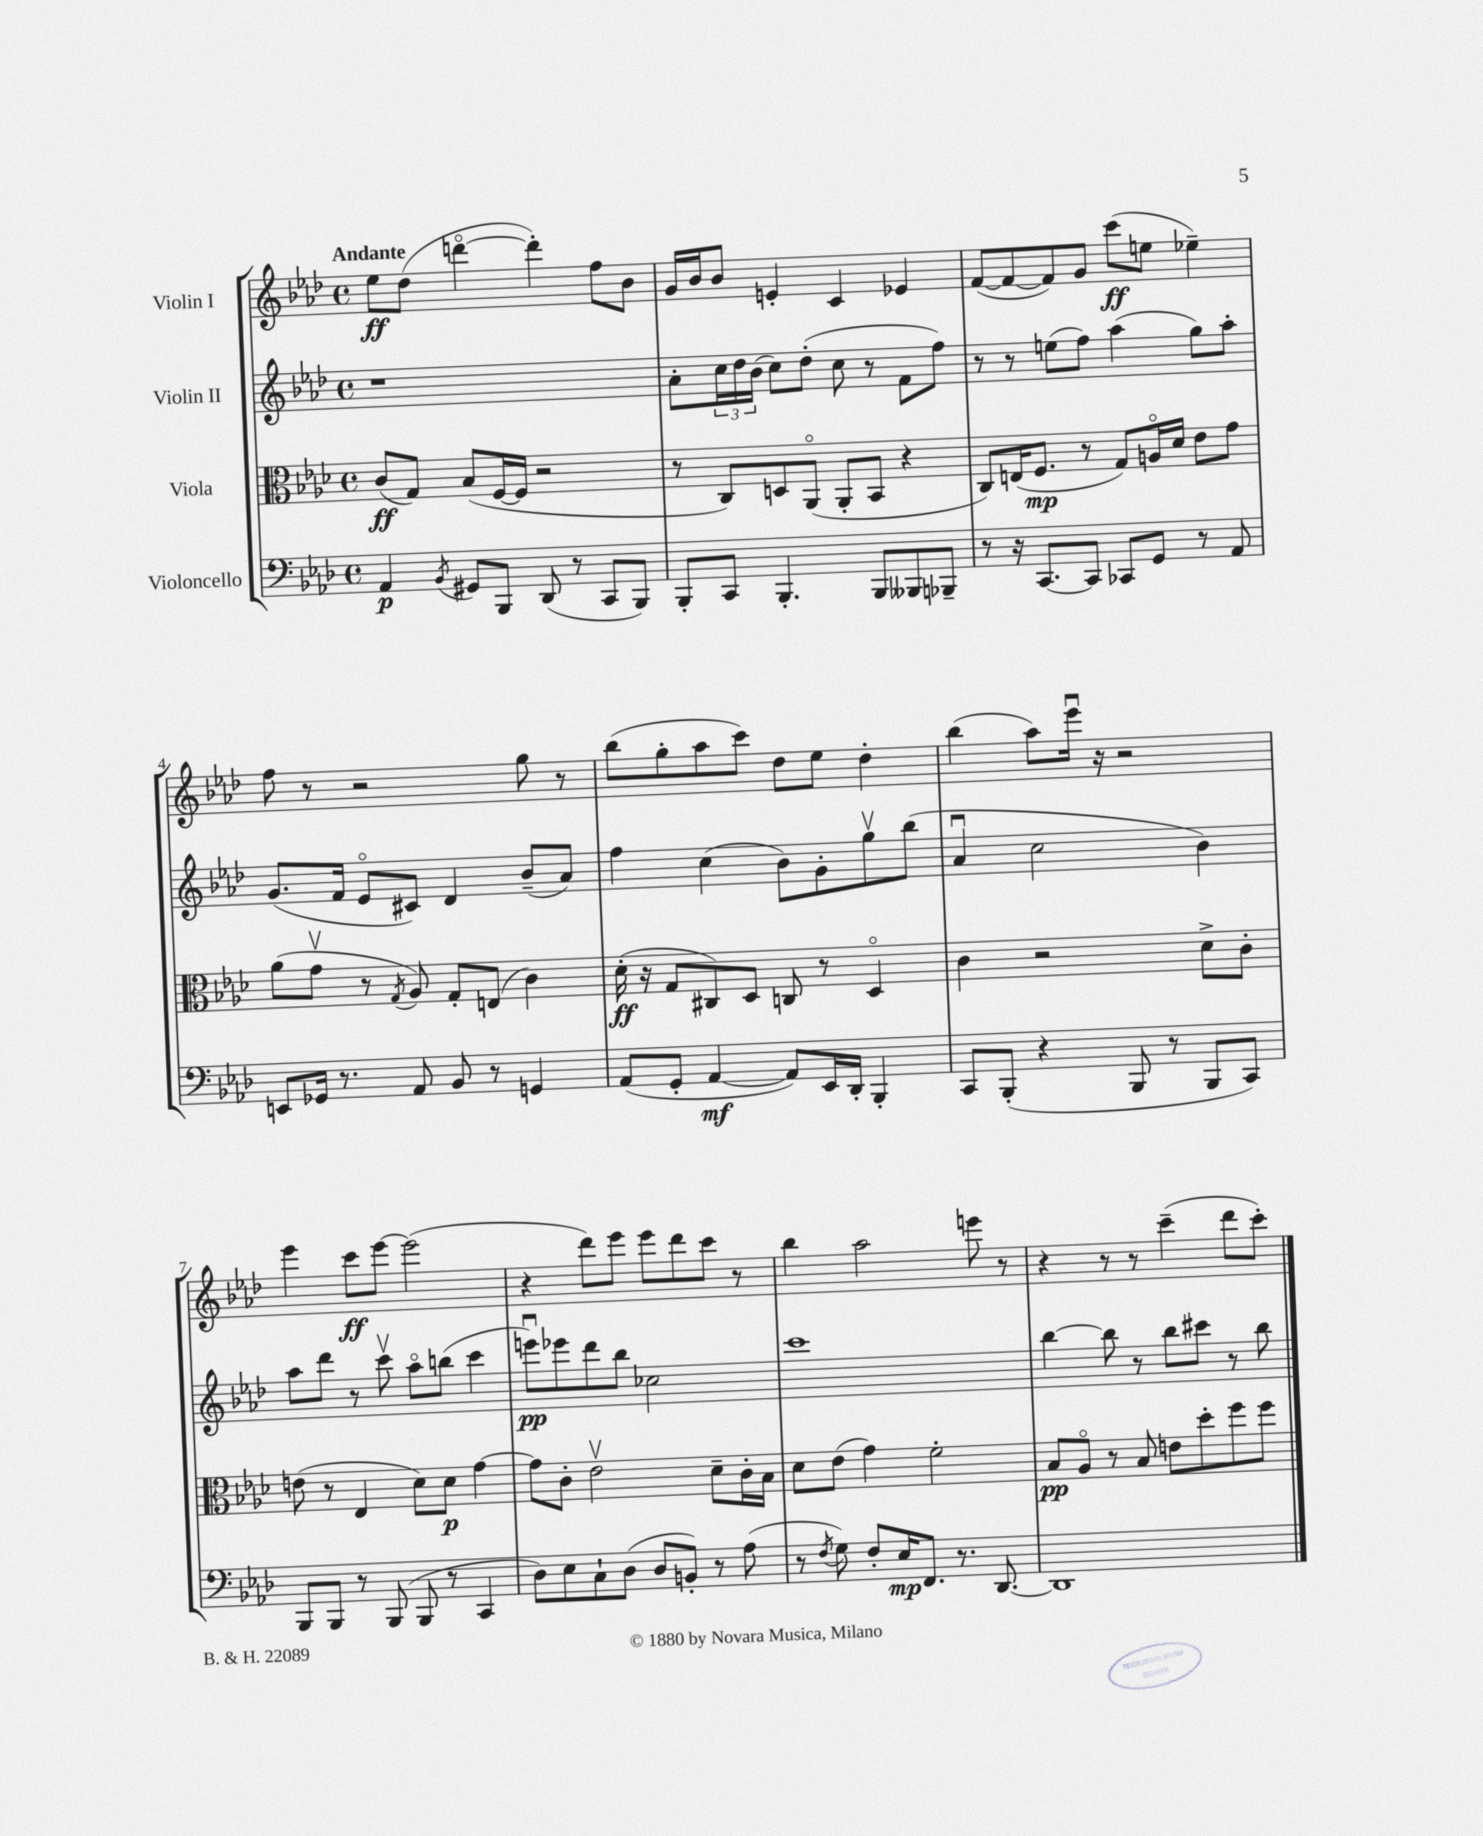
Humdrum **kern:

**kern	**kern	**kern	**kern
*staff4	*staff3	*staff2	*staff1
*clefF4	*clefC3	*clefG2	*clefG2
*k[b-e-a-d-]	*k[b-e-a-d-]	*k[b-e-a-d-]	*k[b-e-a-d-]
*M4/4	*M4/4	*M4/4	*M4/4
*met(c)	*met(c)	*met(c)	*met(c)
4AA-/	(8c/L	1r	8ee-\L
.	8G/J)	.	(8dd-\J
8qBB-/	.	.	.
8GG#/L	(8B-/L	.	[4dddo\
8BBB-/J	[16F/L	.	.
.	16F/]JJ	.	.
(8DD-/	2r	.	4ddd'\])
8r	.	.	.
8CC/L	.	.	8ff\L
8BBB-/J)	.	.	8b-\J
=	=	=	=
8BBB-'/L	8r	8a-'\L	16g/LL
.	.	.	16b-/J
8CC/J	8C/L)	24cc\L	8b-/J
.	.	24dd-\	.
.	.	(24b-\JJ	.
4.BBB-'/	8D/	8cc\L)	4e'/
.	(8AA-o/J	(8dd-'\J	.
.	8AA-'/L	8cc\	4c/
8BBB-/L	8BB-/J	8r	.
8BBB--/	4r	8f\L	4e-/
8BBB-~/J	.	8ff\J)	.
=	=	=	=
8r	8C/L)	8r	([8f/L
16r	(16E/K	8r	8f/_
[8.CC/L	8.F/J	.	.
.	.	(8ee\L	8f/])
8CC/]J	8r	8ff\J)	8g/J
8CC-/L	8G/L)	(4aa-\	(8ccc\L
8GG/J	16Ao/L	.	8ee\J
.	16d-/JJ	.	.
8r	8e-\L	8gg\L)	4ee-~\)
8AA-/	8g\J	8aa-'\J	.
=	=	=	=
8EE/L	(8a-\L	(8.g/L	8ff\
16GG-/Jk	8gv\J	.	8r
8.r	.	16f/Jk	.
.	8r	8e-o/L	2r
.	8qG/	.	.
8AA-/	8A-/)	8c#/J)	.
8BB-/	8G'/L	4d-/	.
8r	(8E/J	.	.
4GG/	4c\)	(8b-~/L	8gg\
.	.	8a-/J)	8r
=	=	=	=
(8AA-/L	(16d-'\	4ff\	(8bb-\L
.	16r	.	.
8GG'/J	8G/L	.	8gg'\
[4AA-/	8C#/)	(4cc\	8aa-\
.	8D-/J	.	8ccc\J)
8AA-/]L)	8C/	8b-\L)	8dd-\L
16EE-/L	8r	8g'\	8ee-\J
16DD-'/JJ	.	.	.
4BBB-'/	4D-o/	8ggv\	4dd-'\
.	.	(8bb-\J	.
=	=	=	=
8CC/L	4c\	4a-u/	(4bb-\
(8BBB-'/J	.	.	.
4r	2r	2cc\	8aa-\L)
.	.	.	16eee-u\Jk
.	.	.	16r
8BBB-/	.	.	2r
8r	.	.	.
8BBB-/L	8d-^\L	4b-\)	.
8CC/J)	8c'\J	.	.
=	=	=	=
8BBB-/L	(8e\	8aa-\L	4eee-\
8BBB-/J	8r	8ddd-\J	.
8r	4E-/	8r	8ccc\L
(8BBB-/	.	8cccv\	[8eee-\J
8BBB-/	8d-\L)	8aa-o\L	(2eee-\]
8r	8d-\J	(8bb\J	.
4CC/	[4g\	4ccc\	.
=	=	=	=
8D-\L)	8g\]L	8eeeu\L)	4r
8E-\	8c'\J	8eee-\	.
8C`\	2e-v\	8ddd-\	8ddd-\L)
(8D-\J	.	8bb-\J	8eee-\J
8D-/L	.	2cc-\	8eee-\L
8BB'/J)	.	.	8ddd-\
8r	8d-~\L	.	8ccc\J
(8A-\	16c'\L	.	8r
.	16B-\JJ	.	.
=	=	=	=
8r	8d-\L	1ccc	4bb-\
8qF/	.	.	.
8G\)	(8e-\J	.	.
8F'/L	4g\)	.	2aa-\
16E-/K	.	.	.
8.FF/J	.	.	.
.	2f'\	.	.
8.r	.	.	.
.	.	.	8eee\
[8.DD-/	.	.	.
.	.	.	8r
=	=	=	=
1DD-]	8B-/L	[4bb-\	4r
.	8A-o/J	.	.
.	8r	8bb-\]	8r
.	8B-/	8r	8r
.	8e\L	8bb-\L	(4ccc~\
.	8dd-'\	8ccc#\J	.
.	8ff\	8r	8ddd-\L
.	8ff\J	8bb-\	8ccc'\J)
==	==	==	==
*-	*-	*-	*-
